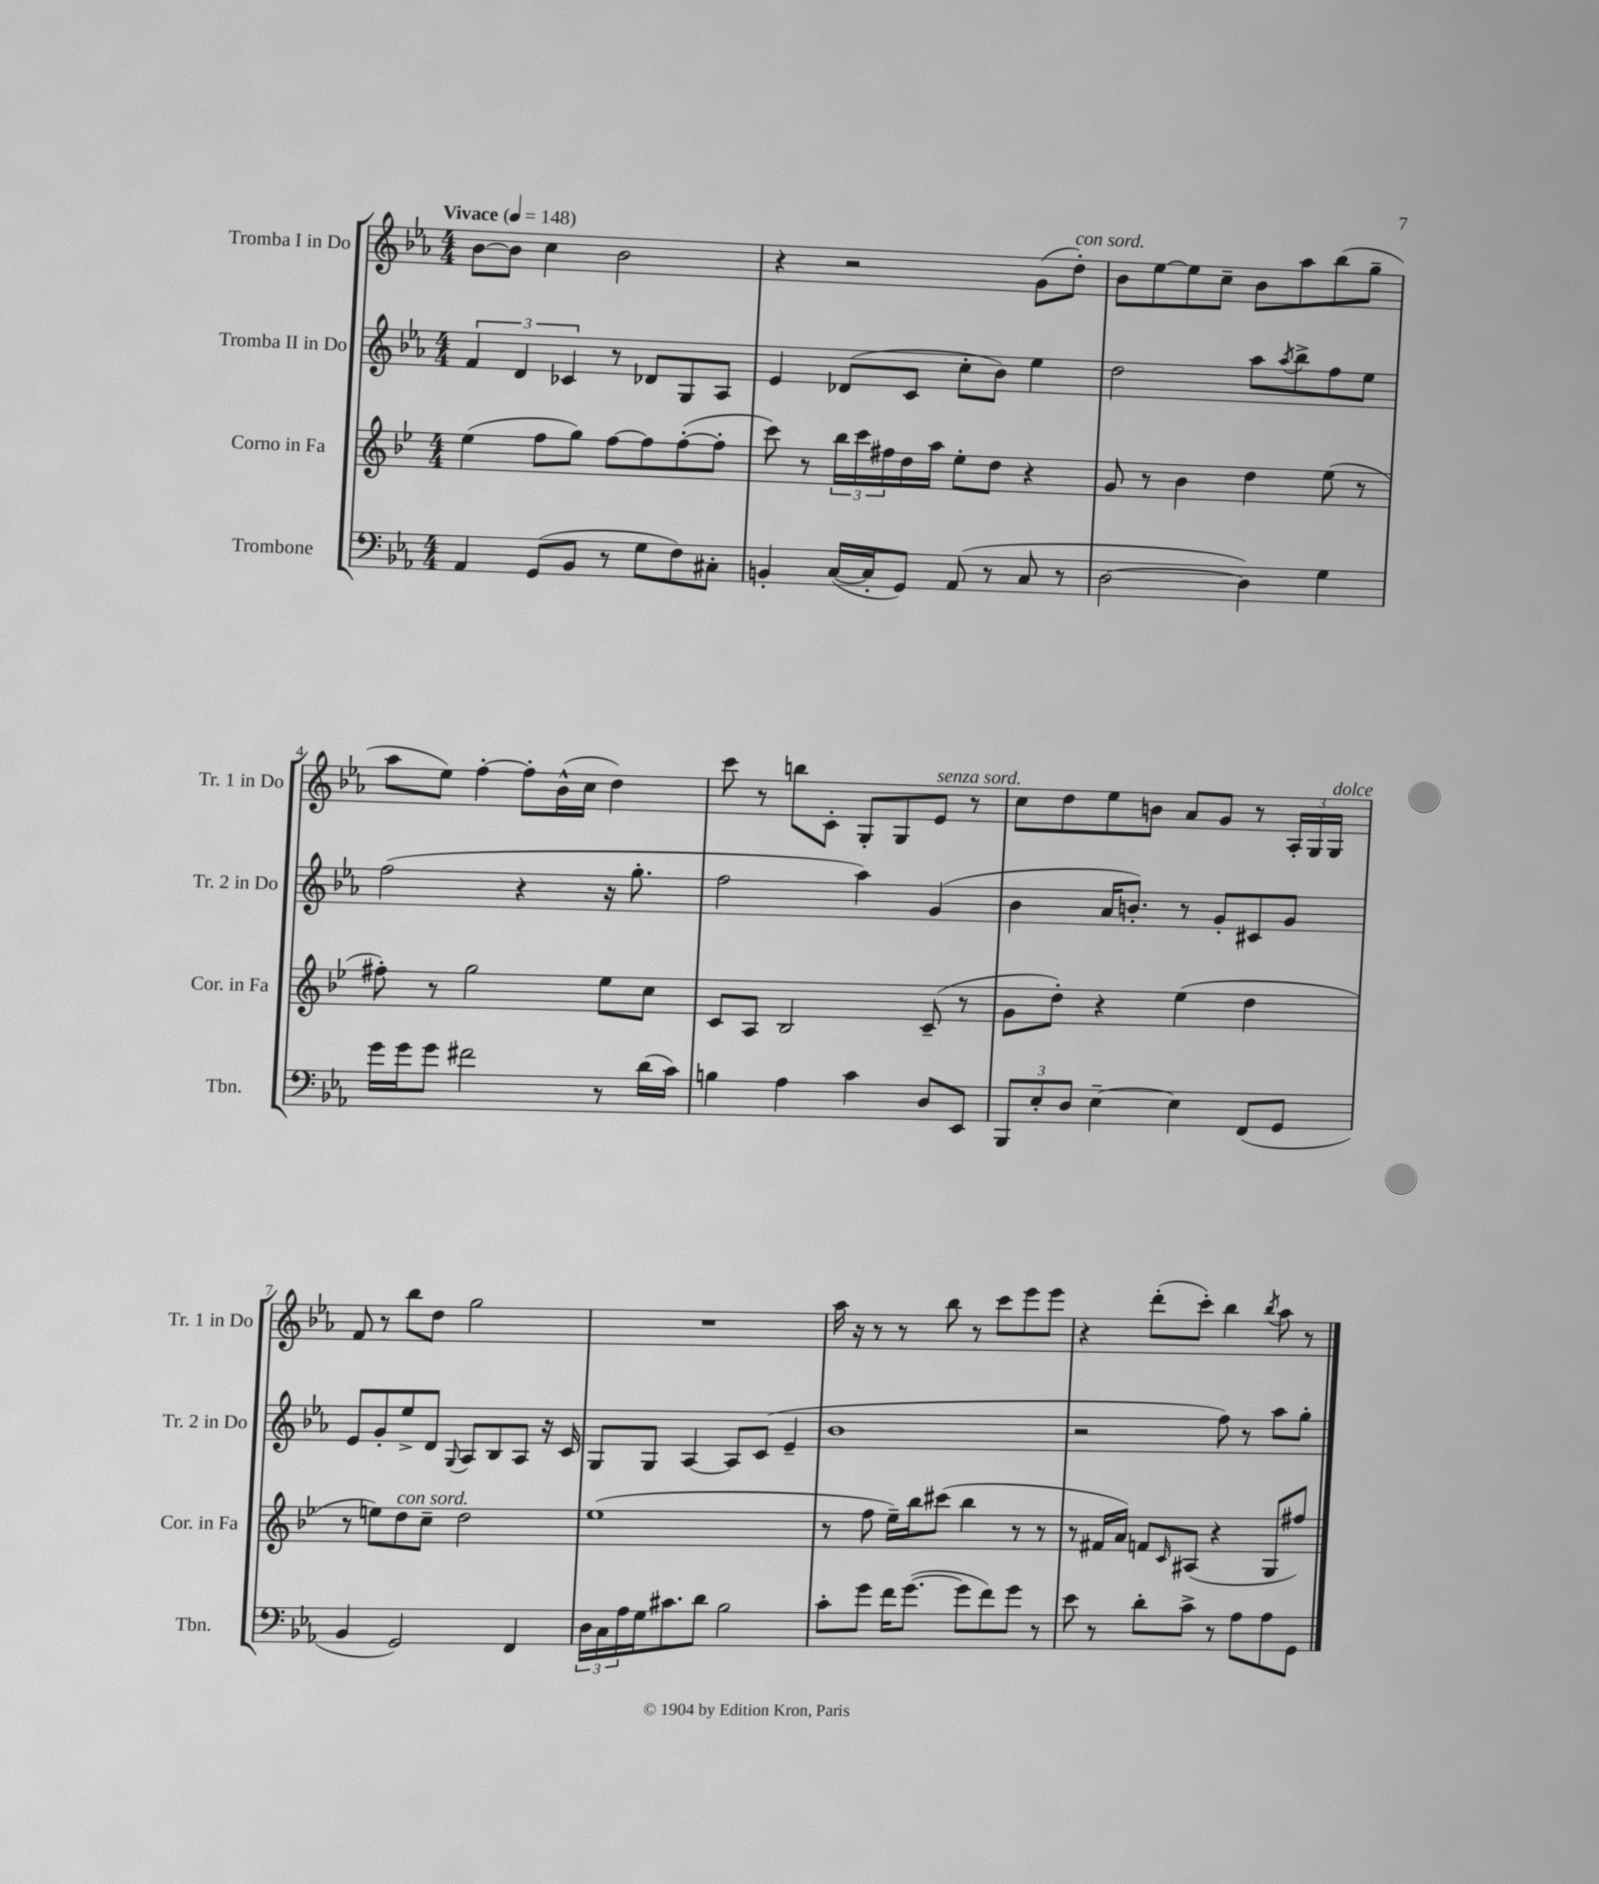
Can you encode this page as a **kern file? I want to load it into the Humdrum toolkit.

**kern	**kern	**kern	**kern
*staff4	*staff3	*staff2	*staff1
*clefF4	*clefG2	*clefG2	*clefG2
*k[b-e-a-]	*k[b-e-]	*k[b-e-a-]	*k[b-e-a-]
*M4/4	*M4/4	*M4/4	*M4/4
*MM148	*MM148	*MM148	*MM148
4AA-	(4ee-	6f	[8b-
.	.	.	8b-]
.	.	6d	.
(8GG	8ff	.	4cc
.	.	6c-	.
8BB-	8gg)	.	.
8r	[8ff	8r	2b-
8G	8ff]	8d-	.
8F)	([8ff'	8G	.
8C#'	8ff']	8A-	.
=	=	=	=
4BB'	8ccc)	4e-	4r
.	8r	.	.
([16C	24bb-	(8d-	2r
.	24ccc	.	.
16C']	.	.	.
.	24ff#	.	.
8GG)	16dd	8c	.
.	16aa	.	.
(8AA-	8ee-'	8cc'	.
8r	8dd	8b-)	.
8C	4r	4ee-	(8g
8r	.	.	8dd')
=	=	=	=
[2D	8g	2dd	8b-
.	8r	.	[8ee-
.	4b-	.	8ee-]
.	.	.	8cc~
4D])	4dd	8aa-	8b-
.	.	8qaa-	.
.	.	8bb-^	8aa-
4G	(8ee-	8ff	(8bb-
.	8r	8ee-	8gg~
=	=	=	=
16g	8ff#')	(2ff	8aa-
16g	.	.	.
8g	8r	.	8ee-)
2f#	2gg	.	[4ff'
.	.	4r	8ff']
.	.	.	(16b-^^
.	.	.	16cc
8r	8ee-	16r	4dd)
.	.	8.gg'	.
(16d	8cc	.	.
16c)	.	.	.
=	=	=	=
4B	8c	2ff	8ccc
.	8A	.	8r
4A-	2B-	.	8bb
.	.	.	8c'
4c	.	4aa-)	8G'
.	.	.	8G
8D	(8c~	(4g	8e-
8EE-	8r	.	8r
=	=	=	=
12BBB-	8g	4b-	8cc
12E-'	.	.	.
.	8dd')	.	8dd
12D	.	.	.
[4E-~	4r	16a-	8ee-
.	.	8.b')	.
.	.	.	8b
4E-]	(4ee-	8r	8a-
.	.	8g'	8g
(8FF	4dd	8c#	8r
8GG	.	8g	24A-'
.	.	.	24G
.	.	.	24G
=	=	=	=
4BB-	8r	8e-	8f
.	8ee)	8g'	8r
2GG)	8dd	8ee-^	8bb-
.	8cc~	8d	8dd
.	.	8qqG	.
.	2dd	8A-	2gg
.	.	8B-	.
4FF	.	8A-	.
.	.	16r	.
.	.	16c	.
=	=	=	=
24D	(1ee-	8G	1r
24C	.	.	.
24A-	.	.	.
16G	.	8G	.
8.c#	.	.	.
.	.	[4A-	.
8d	.	.	.
2B-	.	8A-]	.
.	.	(8c	.
.	.	4e-~	.
=	=	=	=
8c'	8r	1b-	16aa-
.	.	.	16r
8g	8ff	.	8r
16f	16ee-~)	.	8r
([8.g	16bb-	.	.
.	(8ccc#	.	8bb-
8g]	4bb-	.	8r
8f)	.	.	8ccc
8g	8r	.	8eee-
8r	8r	.	8eee-
=	=	=	=
8e-	8r	2r	4r
8r	16f#	.	.
.	16a)	.	.
8d'	8f	.	(8ddd'
.	16qqc	.	.
8c^	(8A#	.	8ccc')
8r	4r	8ff)	4bb-
8A-	.	8r	.
.	.	.	8qbb-
8A-	8G	8aa-	8aa-
8GG	8ff#)	8gg'	8r
==	==	==	==
*-	*-	*-	*-
